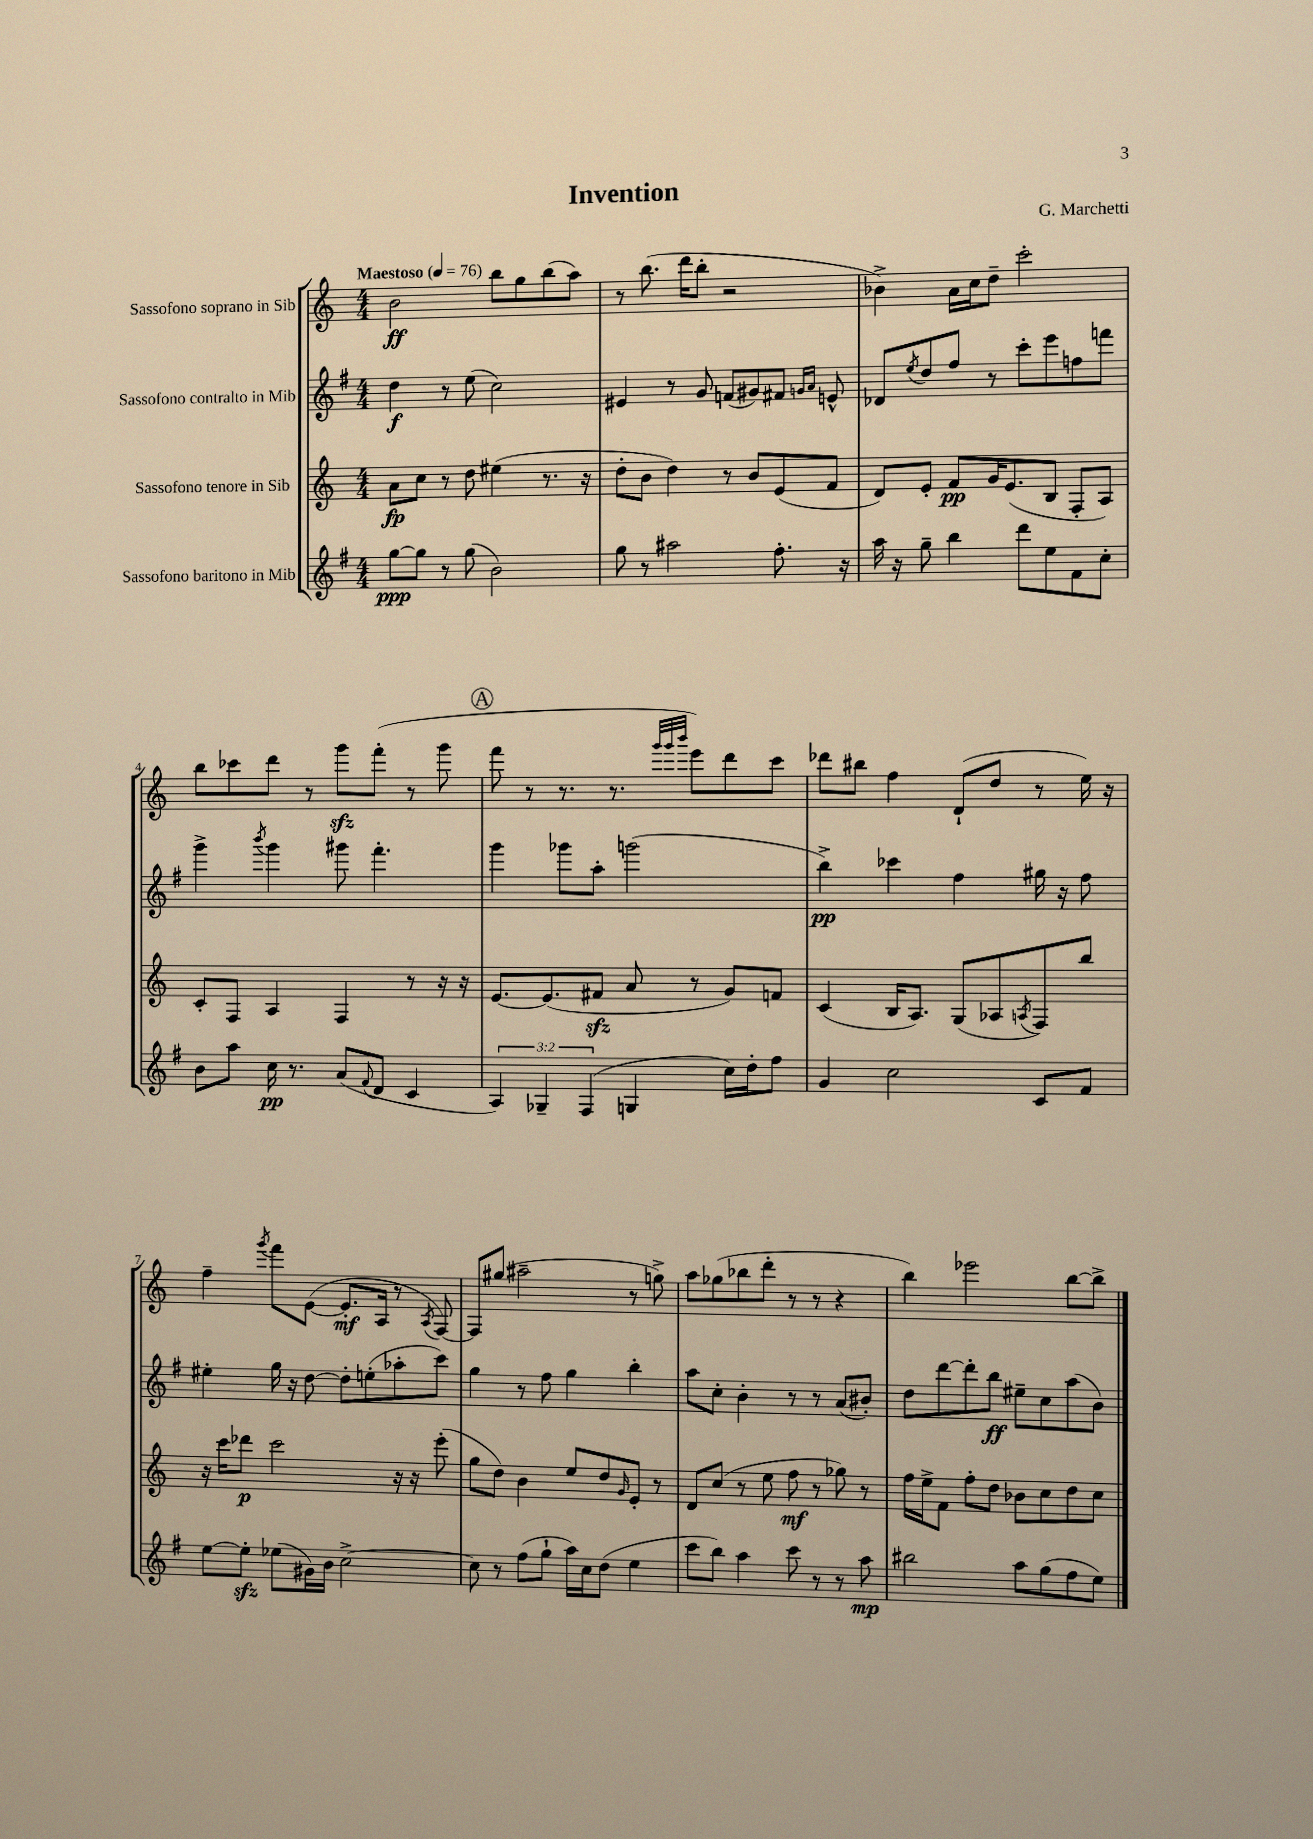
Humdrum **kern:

**kern	**kern	**kern	**kern
*staff4	*staff3	*staff2	*staff1
*clefG2	*clefG2	*clefG2	*clefG2
*k[f#]	*k[]	*k[f#]	*k[]
*M4/4	*M4/4	*M4/4	*M4/4
*MM76	*MM76	*MM76	*MM76
[8gg	8a	4dd	2b
8gg]	8cc	.	.
8r	8r	8r	.
(8gg	8dd	(8ee	.
2b)	(4ee#	2cc)	8bb
.	.	.	8gg
.	8.r	.	(8bb
.	.	.	8aa)
.	16r	.	.
=	=	=	=
8gg	8dd'	4e#	8r
8r	8b	.	(8.bb
2aa#	4dd)	8r	.
.	.	.	16ddd
.	.	8g	8bb'
.	8r	(8f	2r
.	8b	8g#)	.
8.ff#'	(8e	8f#	.
.	.	16qqg	.
.	.	16qqa	.
.	8f	8e^^	.
16r	.	.	.
=	=	=	=
16aa	8d)	8d-	4b-^)
16r	.	.	.
.	.	8qee	.
8gg~	8e'	8dd	.
4bb	8f	8ff#	16a
.	.	.	16cc
.	16g	8r	8dd~
.	(8.e	.	.
8ddd	.	8ccc'	2ccc'
8ee	8B	8eee	.
8f#	8F'	8ff	.
8cc'	8A)	8fff	.
=	=	=	=
8b	8c'	4ggg^	8bb
8aa	8F	.	8ccc-
.	.	8qbbb	.
16cc	4A	4ggg	8ddd
8.r	.	.	.
.	.	.	8r
(8a	4F	8ggg#	8ggg
8qqf#	.	.	.
8d	.	4.fff#'	(8fff'
4c	8r	.	8r
.	16r	.	8ggg
.	16r	.	.
=	=	=	=
6A)	[8.e	4ggg	8fff
.	.	.	8r
6G-~	.	.	.
.	(8.e]	.	.
.	.	8ggg-	8.r
(6F#	.	.	.
.	8f#	8aa'	.
.	.	.	8.r
4G	8a	(2ggg	.
.	.	.	32qqggg
.	.	.	32qqggg
.	.	.	32qqbbb
.	8r	.	8eee)
16cc)	8g)	.	8ddd
16dd'	.	.	.
8ff#	8f	.	8ccc
=	=	=	=
4g	(4c	4bb^)	8ddd-
.	.	.	8bb#
2cc	16B	4ccc-	4ff
.	8.A)	.	.
.	(8G	4ff#	(8d`
.	8A-	.	8dd
.	8qA	.	.
8c	8F)	16gg#	8r
.	.	16r	.
8f#	8bb	8ff#	16ee)
.	.	.	16r
=	=	=	=
[8ee	16r	4ee#'	4ff~
.	16ccc	.	.
8ee']	8ddd-	.	.
.	.	.	8qggg
(8ee-	2ccc	16gg	8fff
.	.	16r	.
16g#)	.	[8dd	([8e
16b	.	.	.
[2cc^	.	8dd']	8.e']
.	.	(8ee'	.
.	.	.	16A
.	16r	8aa-'	8r
.	16r	.	.
.	.	.	8qA
.	(8eee'	8ccc)	[8F)
=	=	=	=
8cc]	8gg	4gg	8F]
8r	8dd)	.	(8gg#
(8ff#	4b	8r	2aa#~
8gg`	.	8ff#	.
16aa)	8ee	4gg	.
16cc	.	.	.
(8dd	8dd	.	.
.	16qqg	.	.
4ee	8e'	4bb'	8r
.	8r	.	8gg^)
=	=	=	=
8ccc	8d	8aa	8aa
8bb)	(8cc	8cc'	(8gg-
4aa	8r	4b'	8bb-
.	8ee	.	8ddd'
8ccc	8ff	8r	8r
8r	8r	8r	8r
8r	8gg-)	(8a	4r
8aa	8r	8b#')	.
=	=	=	=
2bb#	16ff	8dd	4bb)
.	16ee^	.	.
.	8f	[8ddd	.
.	8ff'	8ddd']	2eee-
.	8dd	8bb	.
8aa	8b-	8ee#~	.
(8gg	8cc	8cc	.
8ff#	8dd	(8aa	[8bb
8ee)	8cc	8b)	8bb^]
==	==	==	==
*-	*-	*-	*-
